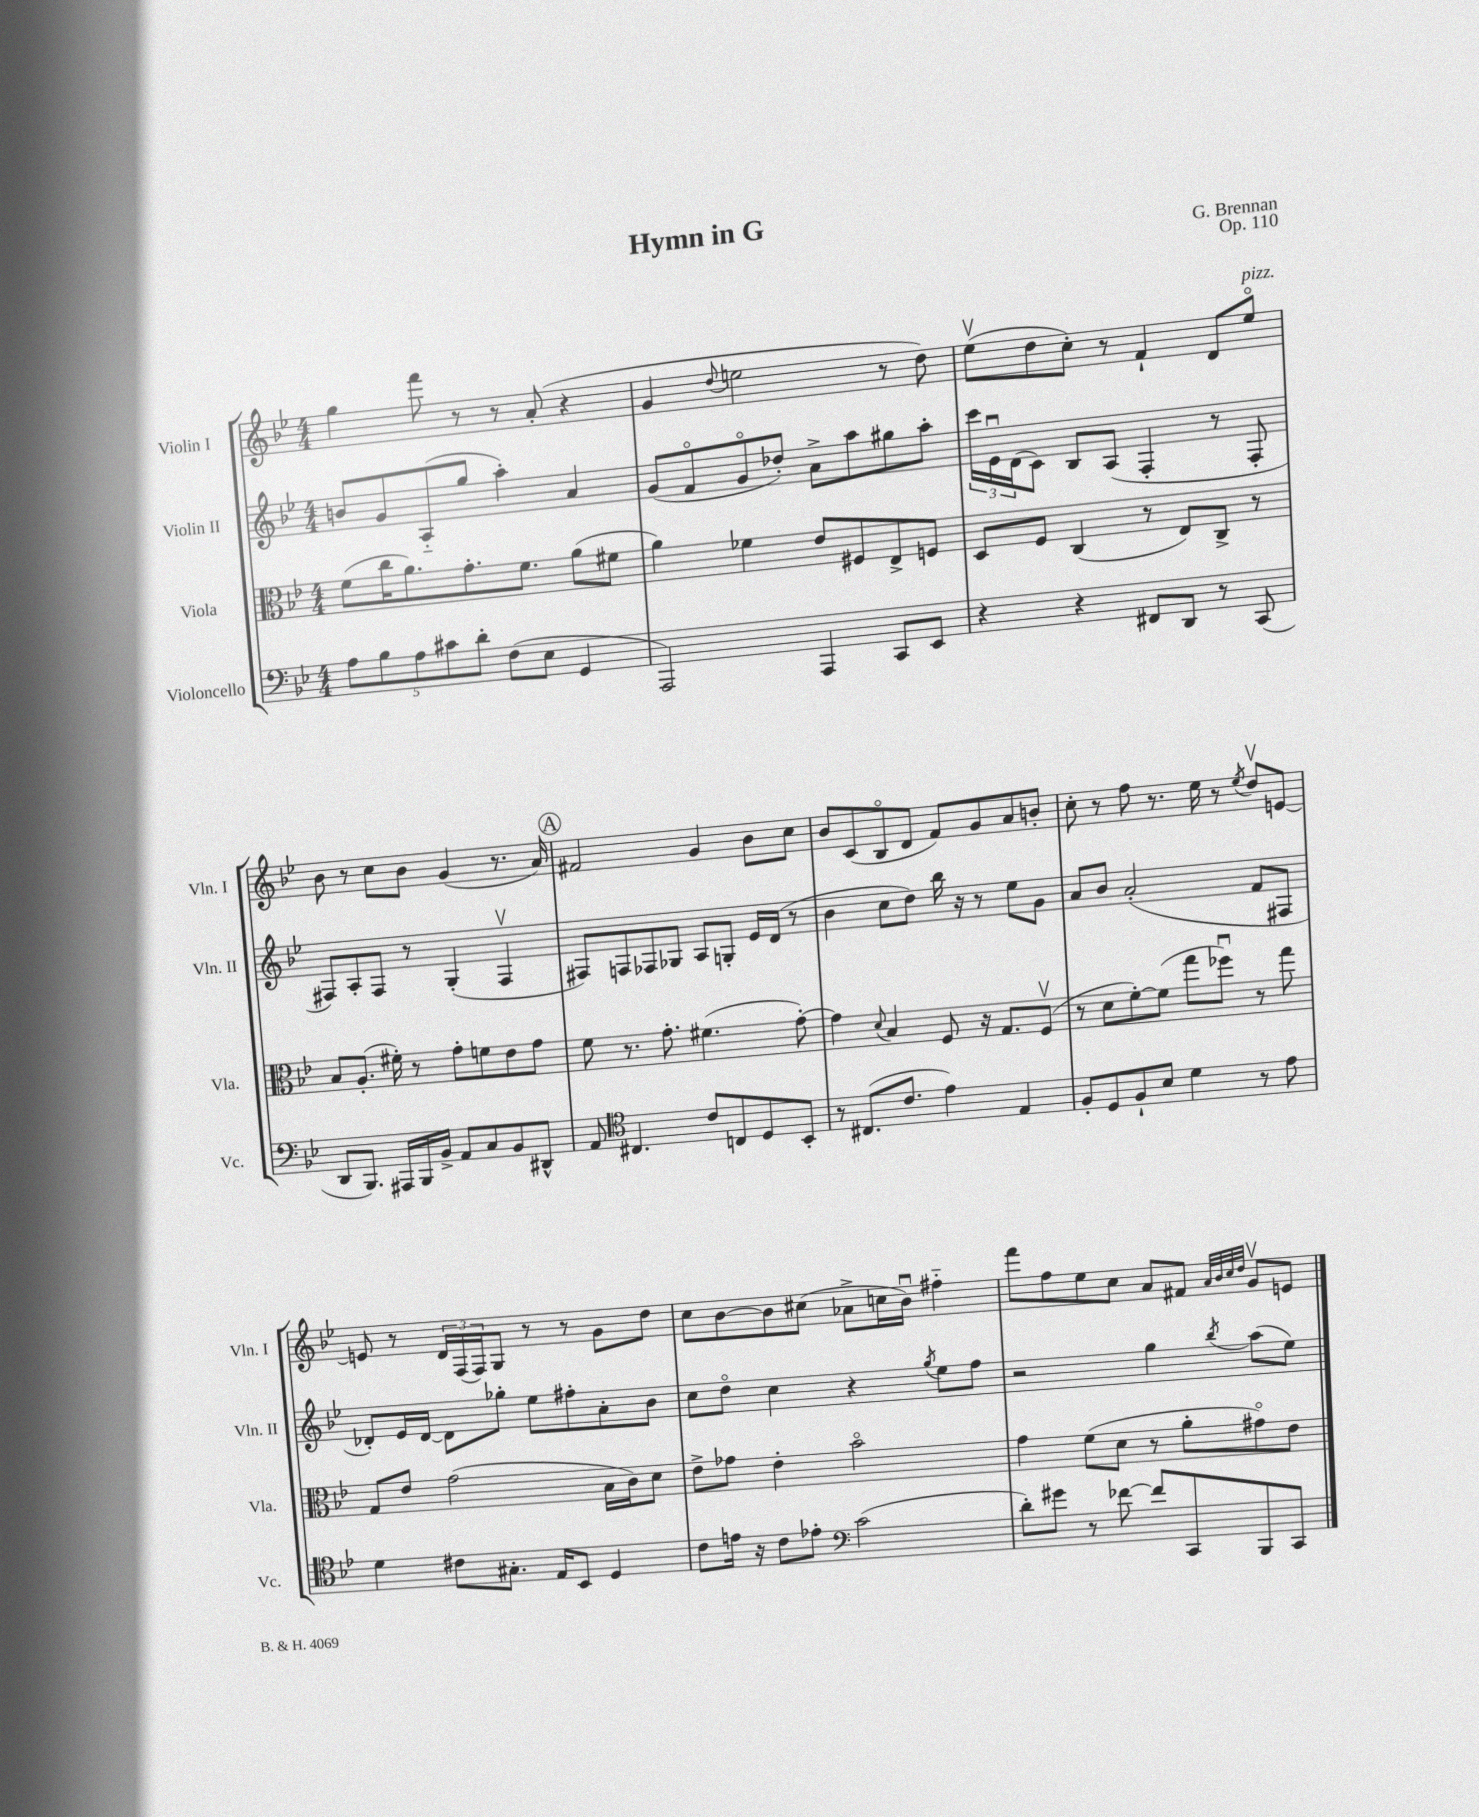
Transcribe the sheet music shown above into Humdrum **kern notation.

**kern	**kern	**kern	**kern
*staff4	*staff3	*staff2	*staff1
*clefF4	*clefC3	*clefG2	*clefG2
*k[b-e-]	*k[b-e-]	*k[b-e-]	*k[b-e-]
*M4/4	*M4/4	*M4/4	*M4/4
10A	(8f	8b	4gg
10B-	.	.	.
.	16cc	8g	.
.	8.a)	.	.
10A	.	.	.
.	.	(8A'~	8fff
10c#	.	.	.
.	8.g'	8gg	8r
10d'	.	.	.
(8F	.	4aa')	8r
.	8.f	.	.
8E-	.	.	(8a'
4GG	(8a	4a	4r
.	8f#	.	.
=	=	=	=
2AAA)	4a)	(8g	4g
.	.	8fo	.
.	.	.	8qqdd
.	4f-	8go	2ee
.	.	8dd-')	.
4AAA	8e-	8a^	.
.	8F#	8aa	.
8CC	8E-^	8gg#	8r
8EE-	8F	8aa'	8dd)
=	=	=	=
4r	8D	24ccc	(8ee-v
.	.	24e-u	.
.	.	(24d	.
.	8F	8c)	8dd
4r	(4C	8B-	8cc')
.	.	(8A	8r
8FF#	8r	4F'	4f`
8DD	8E-)	.	.
8r	8C^	8r	8d
(8CC	8r	8F'	8ee-o
=	=	=	=
8DD	8B-	8F#)	8b-
8.BBB-)	(8.A'	8A'	8r
.	.	8F#	8cc
16AAA#	16f#')	.	.
16BBB-	8r	8r	8b-
16BB-^	.	.	.
8AA	8g'	(4G'	(4g
8C	8f	.	.
8BB-	8e-	4F#v	8.r
8DD#^^	8g	.	.
.	.	.	16a)
=	=	=	=
8AA	8f	8F#)	2f#
*clefC4	*	*	*
4.C#	8.r	8F	.
.	.	8F-	.
.	8.g'	.	.
.	.	8G-	.
8c	(4.f#	8A	4g
8C	.	8G'	.
8D	.	16e-	8b-
.	.	(16d	.
8BB-'	[8g')	8r	8cc
=	=	=	=
8r	4g]	4b-	8b-
(8.C#	.	.	(8c
.	8qqd	.	.
.	4B-	8cc	8B-o
8.c	.	.	.
.	.	8dd)	8d
4e-)	8F	16bb-	8f)
.	.	16r	.
.	16r	8r	8g
.	8.G	.	.
4E-	.	8ee-	8a
.	(8Fv	8g	8b'
=	=	=	=
8F'	8r	8a	8cc'
8D	8d	8b-	8r
8F`	[8f')	(2a'	8ff
8B-	(8f]	.	8.r
4d	8gg	.	.
.	.	.	16ee-
.	8ff-u)	.	8r
.	.	.	8qee-
8r	8r	8f	8ddv
8e-	8gg	8F#	[8e
=	=	=	=
4d	8G	8d-')	8e]
.	8e-	16e-	8r
.	.	[16d-	.
8c#	(2g	8d-]	24d
.	.	.	(24F
.	.	.	24F)
8.G#'	.	8gg-'	8G
.	.	8ee-	8r
16E-	.	.	.
8BB-	.	8ff#'	8r
4D	16B-	8a'	8g
.	16c)	.	.
.	8d	8b-	8dd
=	=	=	=
8c	8e-^	8cc	8cc
16e	8g-	8ddo	[8b-
16r	.	.	.
8c	4e-'	4cc	8b-]
8e-'	.	.	(8cc#
*clefF4	*	*	*
(2c	2b-o	4r	8a-^
.	.	.	16cc
.	.	.	16b-u)
.	.	8qgg	.
.	.	8ee-	4ff#'~
.	.	8ff	.
=	=	=	=
8d')	4g	2r	8fff
8g#	.	.	8ff
8r	(8f	.	8ee-
[8f-	8d	.	8cc
8f-]	8r	4gg	8a
8CC	8a'	.	8f#
.	.	.	32qqa
.	.	.	32qqb-
.	.	.	32qqcc
.	.	8qbb-	32qqdd
8BBB-	8g#o)	(8aa	8gv
8CC	8e-	8ee-)	8e
==	==	==	==
*-	*-	*-	*-
